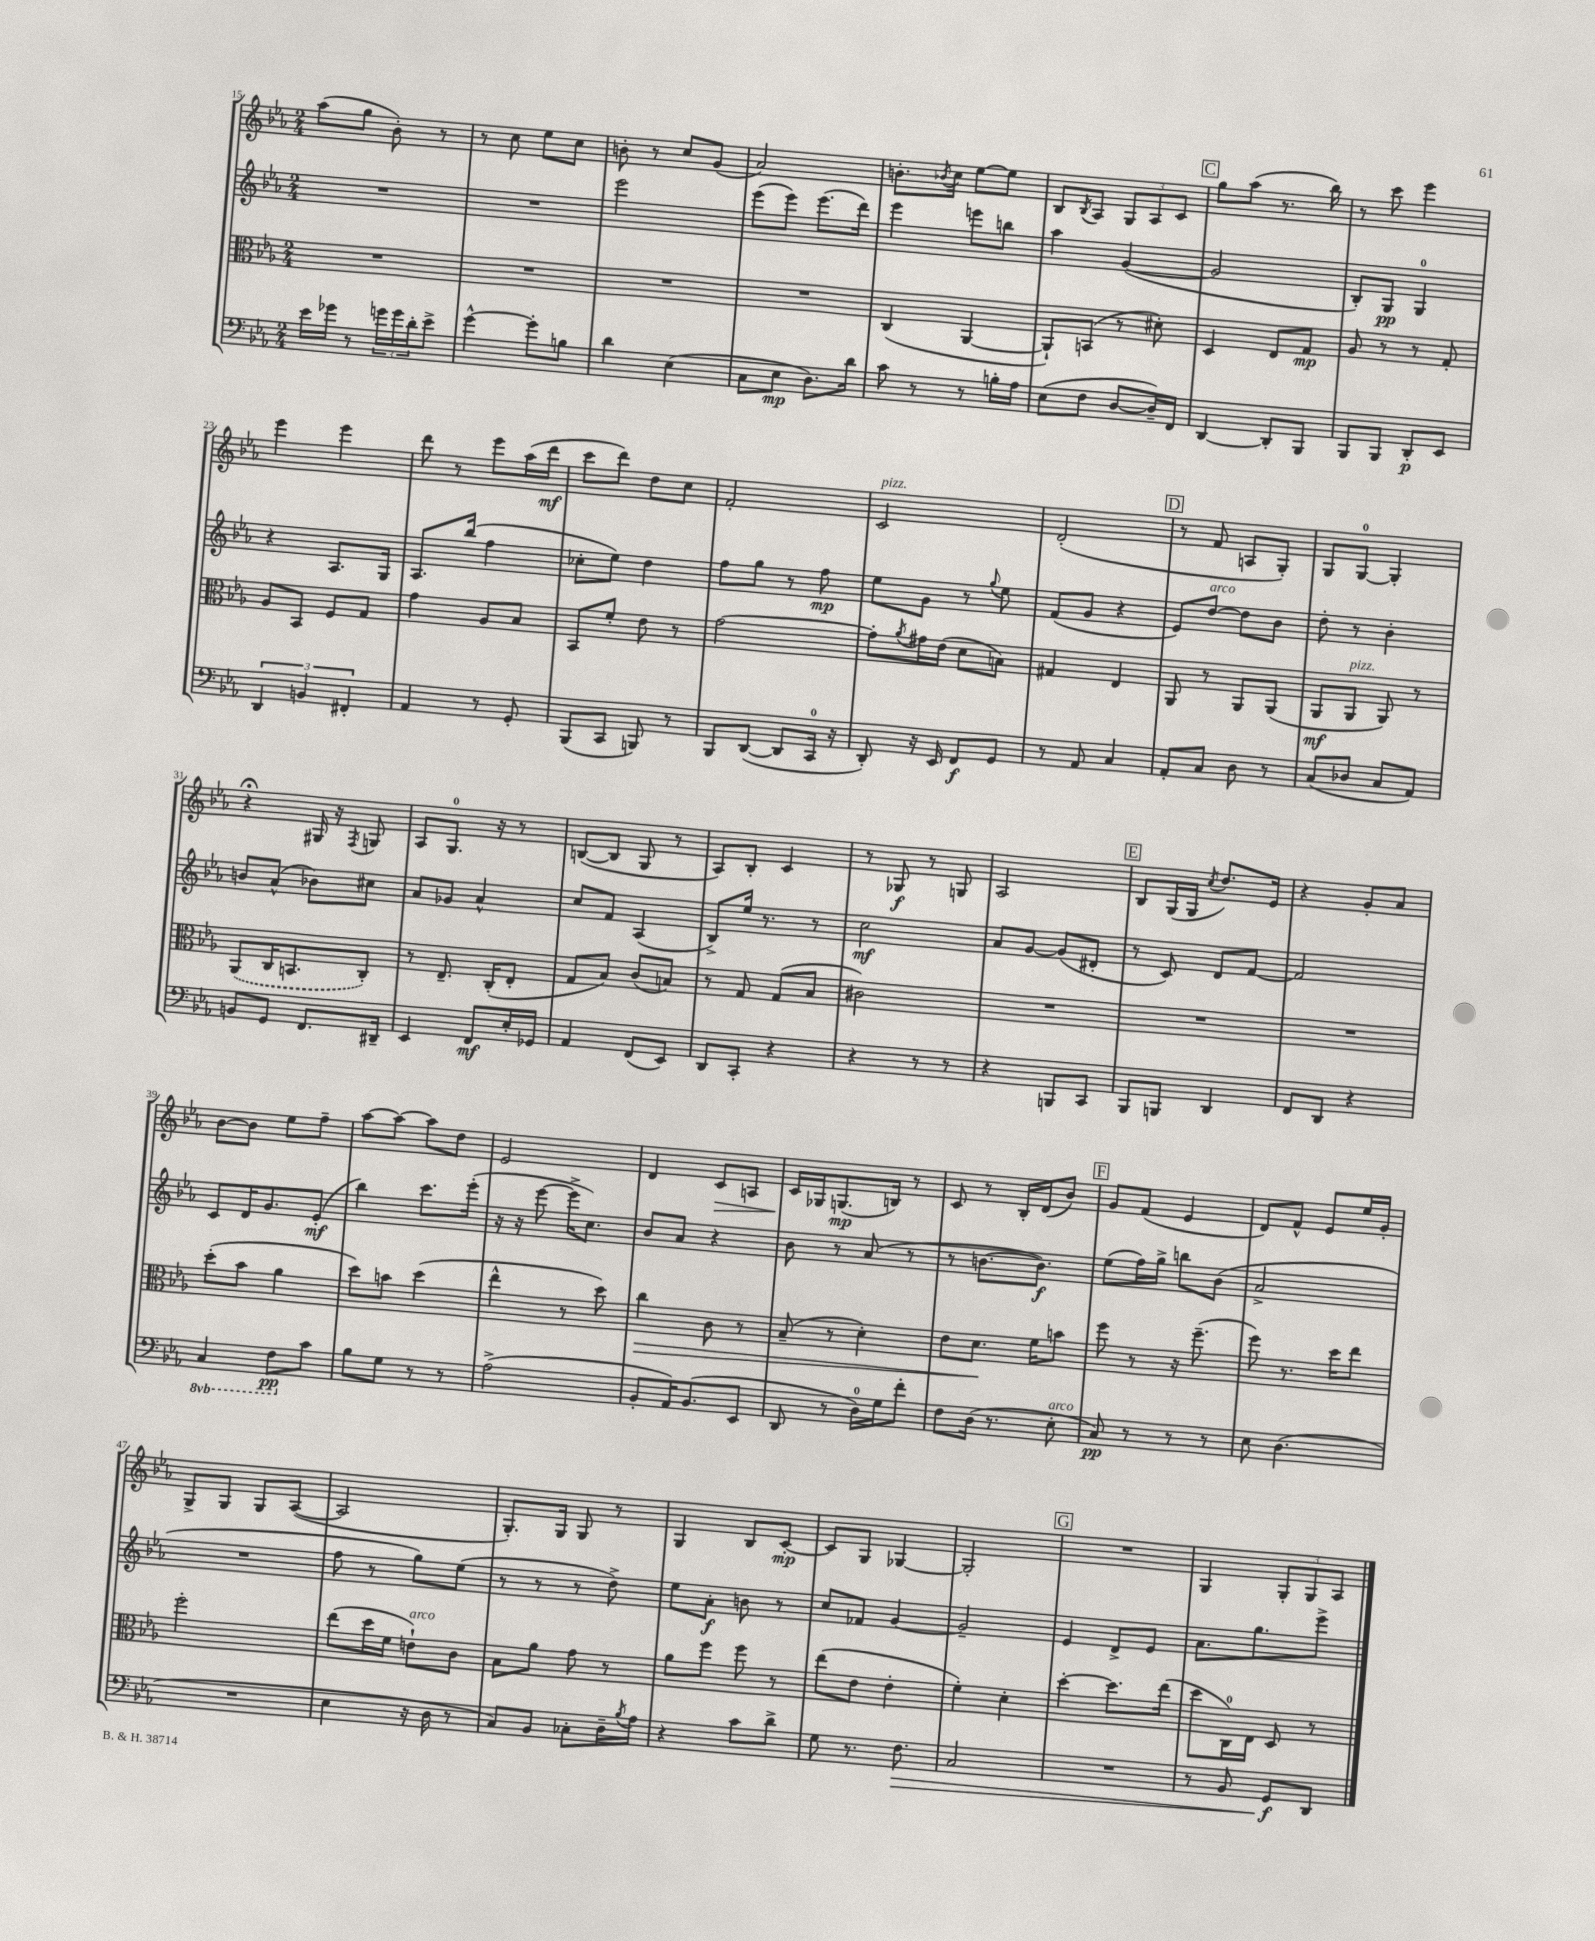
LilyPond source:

<<
\new StaffGroup <<
\new Staff = "s0" {
    \clef treble \key ees \major \numericTimeSignature \time 2/4
    aes''8( g''8 bes'8-.) r8 |
    r8 c''8 ees''8 c''8 |
    b'8-. r8 c''8 g'8( |
    aes'2) |
    b'8.-. \acciaccatura { bes'8 } c''16 ees''8~ ees''8 |
    bes8 \acciaccatura { bes8 } aes8 \tuplet 3/2 { g8 aes8 c'8 } |
    \mark \markup { \box "C" } g''8 aes''8( r8. bes''16) |
    r8 c'''8 ees'''4 |
    ees'''4 ees'''4 |
    d'''8 r8 ees'''8 aes''16( d'''16\mf |
    c'''8 d'''8) d''8 c''8 |
    f'2-. |
    c'2^\markup { \italic "pizz." } |
    d'2-.( |
    \mark \markup { \box "D" } r8 f'8 a8 g8-.) |
    g8 g8-0~ g4-. |
    r4\fermata gis16 r16 \acciaccatura { f8 } g8 |
    aes8 g8.-0 r16 r8 |
    b8~( b8 g8 r8 |
    aes8) bes8-. c'4 |
    r8 ges8\f r8 g8 |
    aes2 |
    \mark \markup { \box "E" } bes8 g16( g16 \acciaccatura { c''8 } d''8.) ees'16 |
    r4 g'8-. aes'8 |
    bes'8~ bes'8 ees''8 f''8-- |
    aes''8~ aes''8~ aes''8 d''8 |
    ees'2 |
    d'4 c'8\> a8 |
    c'16\! ges16 g8.\mp( b16) r8 |
    c'8 r8 bes16-. d'16( bes'8) |
    \mark \markup { \box "F" } g'8 f'8( ees'4 |
    d'8) f'8-^ ees'8 ees''16 g'16-. |
    g8-> g8 g8 aes8~( |
    aes2 |
    g8.-.) g16 g8 r8 |
    g4 bes8 c'8~-.\mp |
    c'8 g8 ges4~ |
    ges2-. |
    \mark \markup { \box "G" } R2 |
    g4 \tuplet 3/2 { g8-. g8 aes8 } \bar "|." |
}
\new Staff = "s1" {
    \clef treble \key ees \major \numericTimeSignature \time 2/4
    R2 |
    R2 |
    ees'''2 |
    ees'''8( ees'''8) ees'''8.( d'''16) |
    ees'''4 e'''8 b''8 |
    aes''4 g'4~( |
    \mark \markup { \box "C" } g'2 |
    bes8-.) g8\pp g4-0 |
    r4 aes8. g16 |
    aes8. bes''16( f''4 |
    ces''8-. ees''8) d''4 |
    f''8 g''8 r8 f''8\mp |
    ees''8 g'8 r8 \appoggiatura { g''8 } ees''8 |
    f'8( g'8 r4 |
    \mark \markup { \box "D" } ees'8) d''8~^\markup { \italic "arco" } d''8 bes'8 |
    d''8-. r8 bes'4-. |
    b'8 aes'8-^( bes'8) cis''8 |
    aes'8 ges'8 aes'4-^ |
    c''8 f'8 aes4( |
    bes8->) ees''16 r8. r8 |
    c''2\mf |
    aes'8 g'8~ g'8( dis'8-. |
    \mark \markup { \box "E" } r8 c'8) d'8 f'8~ |
    f'2 |
    c'8 d'16 g'8. ees'8-.\mf( |
    bes''4) c'''8. ees'''16-.( |
    r16 r16 ees'''8~ ees'''16-> c''8.) |
    bes'8 aes'8 r4 |
    bes'8 r8 aes'8( r8 |
    r8 b'8.~ b'8.\f) |
    \mark \markup { \box "F" } ees''8( f''16) g''16-> b''8 bes'8( |
    aes'2-> |
    R2 |
    f''8 r8 g''8) ees''8( |
    r8 r8 r8 d''8->) |
    ees''8 aes'8-.\f b'8 r8 |
    c''8 fes'8 g'4~ |
    g'2-- |
    \mark \markup { \box "G" } ees'4 d'8-> ees'8 |
    aes'8. g''8. ees'''8-> \bar "|." |
}
\new Staff = "s2" {
    \clef alto \key ees \major \numericTimeSignature \time 2/4
    R2 |
    R2 |
    R2 |
    R2 |
    c4( aes,4~ |
    aes,8-!) b,8( r8 dis'8-.) |
    \mark \markup { \box "C" } d4 ees8 g8\mp |
    aes8 r8 r8 g8-. |
    aes8 bes,8 f8 g8 |
    g'4 aes8 bes8 |
    bes,8 f'8-. ees'8 r8 |
    g'2~ |
    g'8-. \acciaccatura { aes'8 } gis'16 ees'16( d'8 b8) |
    gis4 ees4 |
    \mark \markup { \box "D" } aes,8 r8 aes,8 aes,8( |
    aes,8\mf aes,8^\markup { \italic "pizz." } aes,8) r8 |
    \once \slurDashed aes,8( c16 b,8. c8-.) |
    r8 ees8.-- c16-.( ees8-. |
    g8 bes8) c'8( b8) |
    r8 g8 g8( bes8 |
    cis'2) |
    R2 |
    \mark \markup { \box "E" } R2 |
    R2 |
    d''8-.( bes'8 aes'4 |
    d''8) b'8 d''4( |
    ees''4-^ r8 d''8) |
    c''4\> c'8 r8 |
    bes8--( r8 d'4-.) |
    ees'8 d'8.\! f'16 b'8 |
    \mark \markup { \box "F" } f''8 r8 r16 f''8.--( |
    f''8) r8. d''16 ees''8 |
    f''2-. |
    ees''8( d''16 f'16 e'8-!^\markup { \italic "arco" }) c'8 |
    bes8 aes'8 g'8 r8 |
    aes'8 f''8 f''8 r8 |
    ees''8( ees'8 ees'4-. |
    f'4-.) d'4-. |
    \mark \markup { \box "G" } d''4~-. d''8. ees''16( |
    d''8 c16-0) ees16 d8 r8 \bar "|." |
}
\new Staff = "s3" {
    \clef bass \key ees \major \numericTimeSignature \time 2/4 \set Staff.ottavationMarkups = #ottavation-simple-ordinals
    ees'16 ges'16 r8 \tuplet 3/2 { g'16 g'16 d'16-. } ees'8-> |
    g'4~-^ g'8-. b8 |
    d'4 ees4( |
    c8 ees8\mp d8.) d'16 |
    c'8 r8 r8 b16-. aes16 |
    ees8( f8 d8~ d16--) f,16 |
    \mark \markup { \box "C" } d,4~ d,8-. bes,,8 |
    bes,,8 bes,,8 d,8-.\p ees,8 |
    \tuplet 3/2 { d,4 b,4 fis,4-. } |
    aes,4 r8 g,8-. |
    bes,,8( c,8 b,,8) r8 |
    bes,,8 d,8~( d,8 c,16-0 r16 |
    d,8-.) r16 ees,16 f,8\f g,8 |
    r8 aes,8 c4 |
    \mark \markup { \box "D" } aes,8-. c8 d8 r8 |
    c8( des8 c8 aes,8) |
    b,8 g,8 f,8. dis,16-- |
    ees,4 f,8\mf ees16-. ges,16 |
    aes,4 f,8( ees,8) |
    d,8 c,8-. r4 |
    r4 r8 r8 |
    r4 b,,8 c,8 |
    \mark \markup { \box "E" } bes,,8 b,,8 d,4 |
    f,8 d,8 r4 |
    \ottava #-1 c,4 f,8\pp \ottava #0 c'8 |
    bes8 g8 r8 r8 |
    aes2->( |
    bes,8-. aes,16) bes,8.( ees,8 |
    d,8 r8 d16-0) g16 f'8-. |
    f8 d16( r8. ees8-.^\markup { \italic "arco" } |
    \mark \markup { \box "F" } c8\pp) r8 r8 r8 |
    ees8 d4.( |
    R2 |
    ees4 r16 d16 r8 |
    c8) bes,8 ces8-. d16-- \acciaccatura { bes8 } aes16 |
    r4 c'8 d'8-> |
    g8 r8. f8.\> |
    c2 |
    \mark \markup { \box "G" } R2 |
    r8 bes,8 g,8\f\! d,8 \bar "|." |
}
>>
>>
\layout { \context { \Score currentBarNumber = #15 } }
